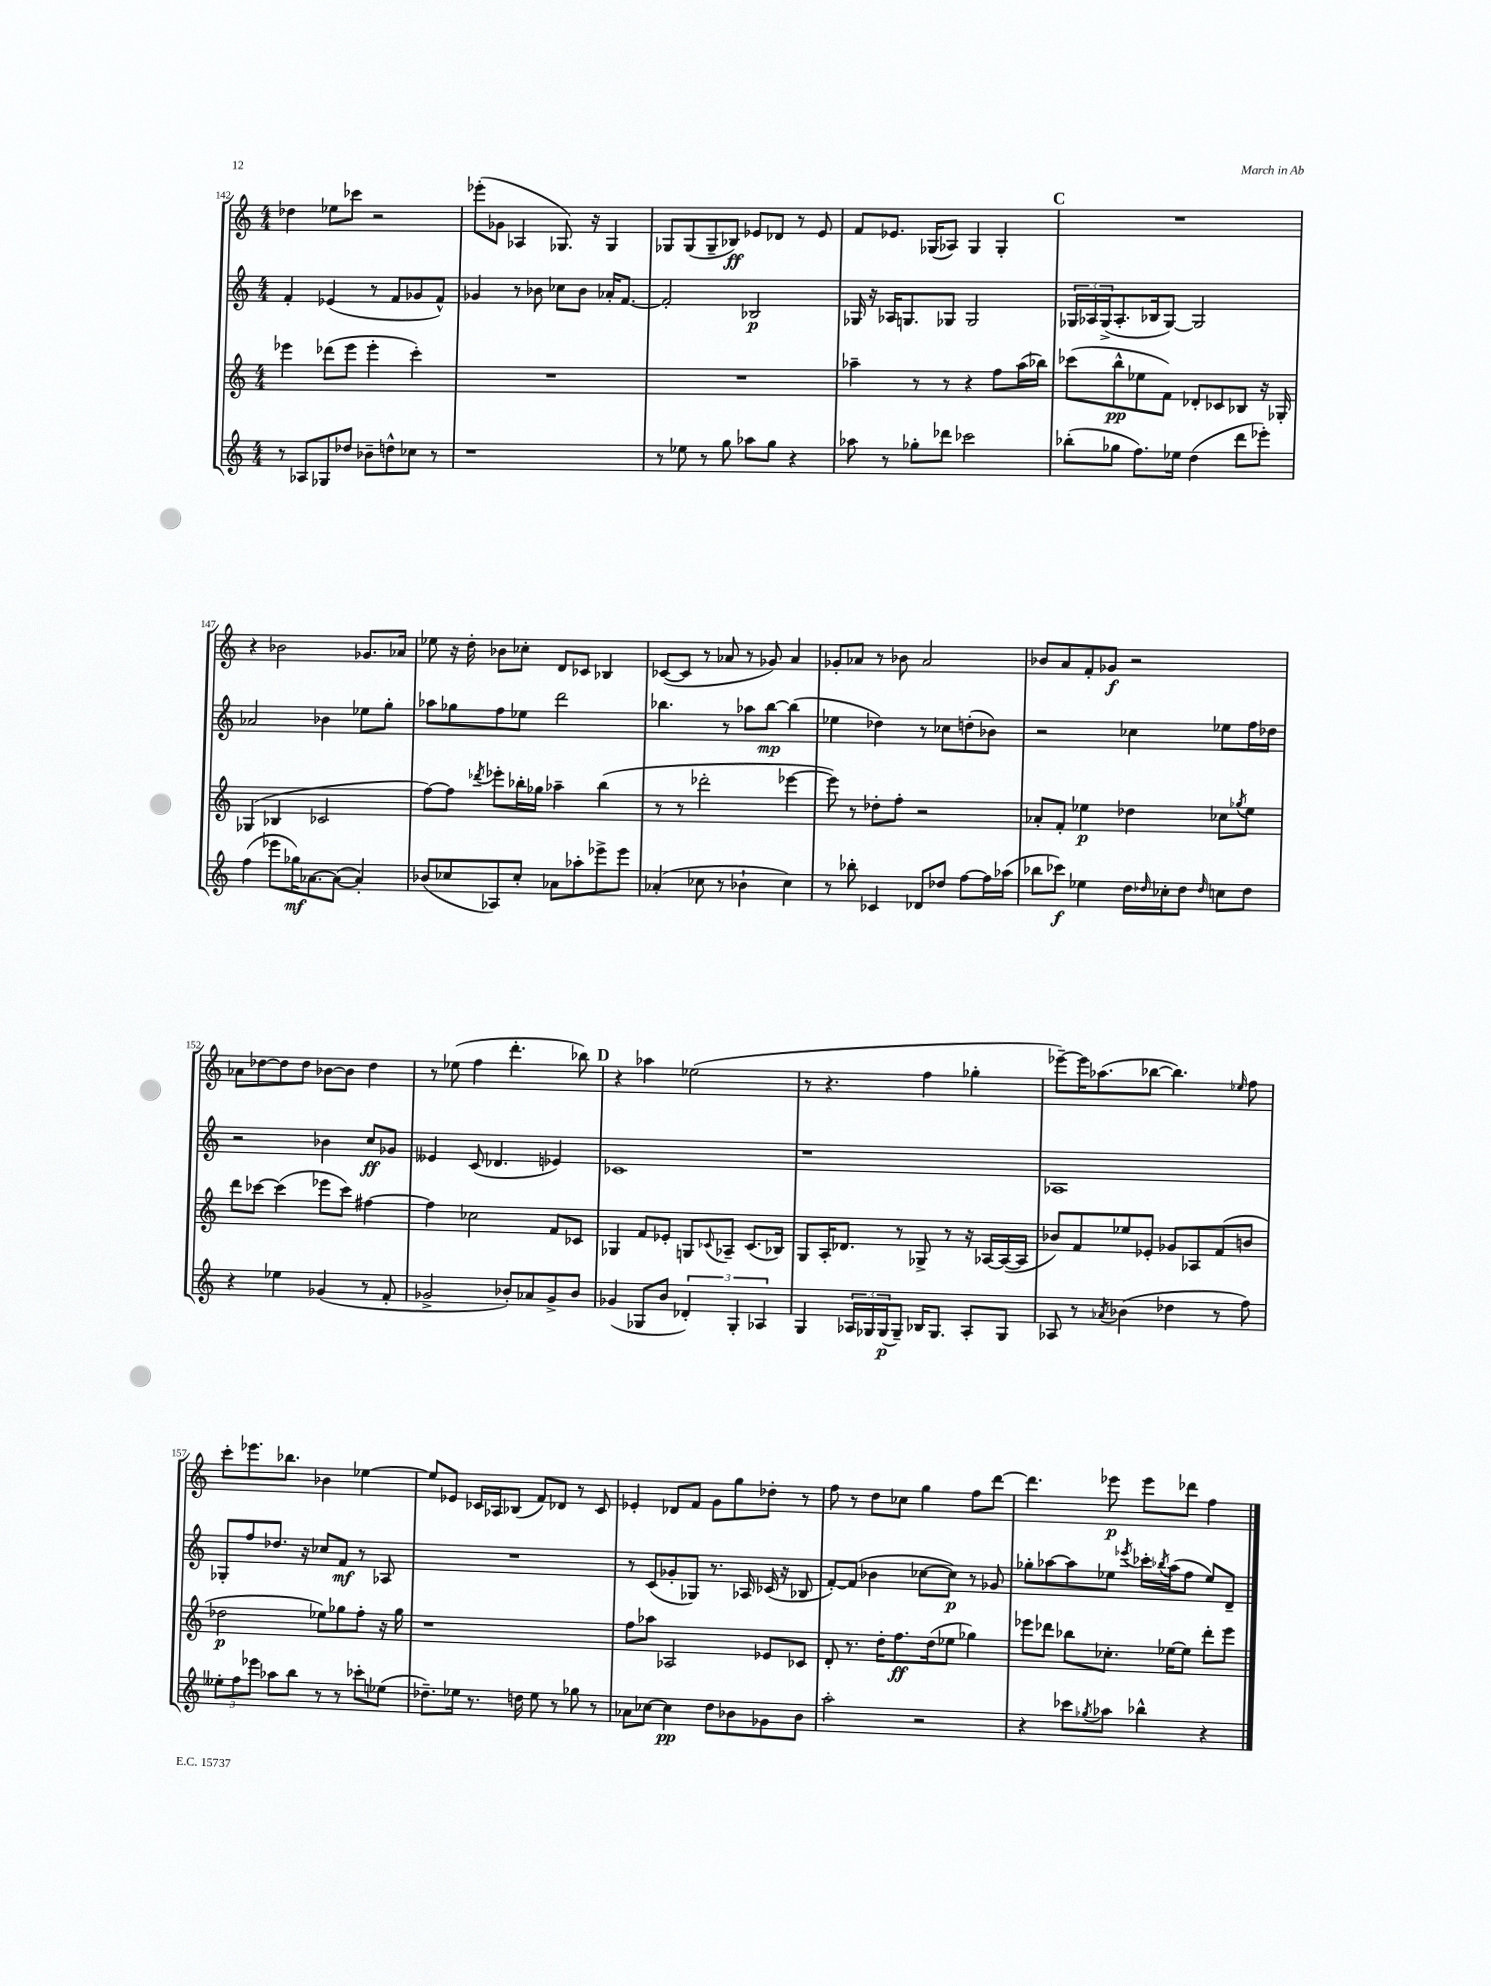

**kern	**dynam	**kern	**dynam	**kern	**dynam	**kern	**dynam
*part4	*part4	*part3	*part3	*part2	*part2	*part1	*part1
*staff4	*staff4	*staff3	*staff3	*staff2	*staff2	*staff1	*staff1
*clefG2	*	*clefG2	*	*clefG2	*	*clefG2	*
*k[]	*	*k[]	*	*k[]	*	*k[]	*
*M4/4	*	*M4/4	*	*M4/4	*	*M4/4	*
=142	=142	=142	=142	=142	=142	=142	=142
8r	.	4eee-X\	.	4f'/	.	4dd-X\	.
8A-X/L	.	.	.	.	.	.	.
8G-X/	.	(8ddd-X\L	.	(4e-X/	.	8ee-X\L	.
8dd-X/J	.	8eee-\J	.	.	.	8ccc-X\J	.
8b-X~\L	.	4eee-'\	.	8r	.	2r	.
8ddn^^\	.	.	.	8f/L	.	.	.
8cc-X\J	.	4ccc'\)	.	8g-X/	.	.	.
8r	.	.	.	8f^^/J)	.	.	.
=143	=143	=143	=143	=143	=143	=143	=143
1r	.	1r	.	4g-X/	.	(8eee-X'\L	.
.	.	.	.	.	.	8g-X\J	.
.	.	.	.	8r	.	4A-X/	.
.	.	.	.	8b-X\	.	.	.
.	.	.	.	8cc-X\L	.	8.G-X/)	.
.	.	.	.	8b-\J	.	.	.
.	.	.	.	.	.	16r	.
.	.	.	.	16a-X'/KL	.	4G-/	.
.	.	.	.	[8.f/J	.	.	.
=144	=144	=144	=144	=144	=144	=144	=144
8r	.	1r	.	2f'/]	.	8G-X/L	.
8ee-X\	.	.	.	.	.	(8G-/	.
8r	.	.	.	.	.	8G-~/	.
8gg\	.	.	.	.	.	8B-X/J)	ff
8aa-X\L	.	.	.	2B-X/	p	8e-X/L	.
8gg\J	.	.	.	.	.	8d-X/J	.
4r	.	.	.	.	.	8r	.
.	.	.	.	.	.	8e-/	.
=145	=145	=145	=145	=145	=145	=145	=145
8aa-X\	.	4aa-X~\	.	16G-X/	.	8f/L	.
.	.	.	.	16r	.	.	.
8r	.	.	.	16A-X/KL	.	8.e-X/J	.
.	.	.	.	8.Gn/	.	.	.
8gg-X'\L	.	8r	.	.	.	.	.
.	.	.	.	.	.	(16G-X/KL	.
8ddd-X\J	.	8r	.	8G-X/J	.	8A-X/J)	.
2ccc-X\	.	4r	.	2G-/	.	4G-/	.
.	.	8ff\L	.	.	.	4G-'/	.
.	.	(16aa-\L	.	.	.	.	.
.	.	16bb-X\JJ)	.	.	.	.	.
!!LO:REH:place=s1:t=C
=146	=146	=146	=146	=146	=146	=146	=146
(8bb-X'\L	.	(8ccc-X\L	.	24G-X/LL	.	1r	.
.	.	.	.	24A-X/	.	.	.
.	.	.	.	(24G-^/J	.	.	.
8gg-X\J	.	8bb^^\	pp	8.A-'/	.	.	.
8.ff\L)	.	8ee-X\	.	.	.	.	.
.	.	.	.	16B-X/k	.	.	.
.	.	8f\J)	.	[8G-/J)	.	.	.
16ee-X\Jk	.	.	.	.	.	.	.
(4dd\	.	8d-X'/L	.	2G-/]	.	.	.
.	.	8c-X/	.	.	.	.	.
8ddd\L	.	8B-X/J	.	.	.	.	.
8eee-X'\J)	.	16r	.	.	.	.	.
.	.	16G-X'/	.	.	.	.	.
!!LO:LB:g=z
=147	=147	=147	=147	=147	=147	=147	=147
(4ff\	.	(4G-X/	.	2a-X/	.	4r	.
8eee-X\L	.	4B-X/	.	.	.	2b-X\	.
16gg-X\K)	mf	.	.	.	.	.	.
[8.a-X\	.	.	.	.	.	.	.
.	.	2c-X/	.	4b-X\	.	.	.
(8a-\J_	.	.	.	.	.	.	.
4a-'/])	.	.	.	8ee-X\L	.	8.g-X/L	.
.	.	.	.	8gg'\J	.	.	.
.	.	.	.	.	.	16a-X/Jk	.
=148	=148	=148	=148	=148	=148	=148	=148
(8b-X/L	.	[8ff\L)	.	8aa-X\L	.	8ee-X\	.
8cc-X/	.	8ff\J]	.	8gg-X\	.	16r	.
.	.	.	.	.	.	16dd'\	.
.	.	8qddd-X/	.	.	.	.	.
8A-X/)	.	8eee-X'\L	.	8ff\	.	8b-X\L	.
8cc-'/J	.	16bb-X'\L	.	8ee-X\J	.	8cc-X'\J	.
.	.	16gg-X\JJ	.	.	.	.	.
8a-X\L	.	4aa-X~\	.	2ddd\	.	8d/L	.
8aa-X'\	.	.	.	.	.	8c-X/J	.
8eee-X^\	.	(4bb-\	.	.	.	4B-X/	.
8eee-\J	.	.	.	.	.	.	.
=149	=149	=149	=149	=149	=149	=149	=149
(4a-X'/	.	8r	.	4.bb-X\	.	([8c-X/L	.
.	.	8r	.	.	.	8c-/J]	.
8cc-X\	.	2ddd-X'\	.	.	.	8r	.
8r	.	.	.	8r	.	8a-X/	.
4b-X`\	.	.	.	8aa-X\L	.	8r	.
.	.	.	.	[8bb-\J	mp	8g-X/)	.
4cc-\)	.	[4eee-X\	.	(4bb-\]	.	4a-/	.
=150	=150	=150	=150	=150	=150	=150	=150
8r	.	8eee-\])	.	4ee-X\	.	8g-X'/L	.
8bb-X'\	.	8r	.	.	.	8a-X/J	.
4c-X/	.	8dd-X'\L	.	4dd-X\)	.	8r	.
.	.	8ff'\J	.	.	.	8b-X\	.
8d-X/L	.	2r	.	8r	.	2a-/	.
8dd-X/J	.	.	.	8cc-X\L	.	.	.
[8ff\L	.	.	.	(8ddn'\	.	.	.
16ff\L]	.	.	.	8b-X\J)	.	.	.
(16aa-X\JJ	.	.	.	.	.	.	.
=151	=151	=151	=151	=151	=151	=151	=151
8bb-X\L	.	8a-X'/L	.	2r	.	8b-X/L	.
8ccc-X\J)	f	8f'/J	.	.	.	8a/	.
4ee-X\	.	4ee-X\	p	.	.	8f'/	.
.	.	.	.	.	.	8g-X/J	f
16dd\LL	.	4dd-X\	.	4cc-X\	.	2r	.
16qqdd-X/	.	.	.	.	.	.	.
16cc-X'\J	.	.	.	.	.	.	.
8dd-\J	.	.	.	.	.	.	.
16qqdd-/	.	.	.	.	.	.	.
8ccn\L	.	8cc-X\L	.	8ee-X\L	.	.	.
.	.	8qgg-X/	.	.	.	.	.
8dd-\J	.	8ee-\J	.	16ff\L	.	.	.
.	.	.	.	16dd-X\JJ	.	.	.
!!LO:LB:g=z
=152	=152	=152	=152	=152	=152	=152	=152
4r	.	8ddd\L	.	2r	.	8a-X\L	.
.	.	[8ccc-X\J	.	.	.	[8dd-X\	.
4ee-X\	.	(4ccc-\]	.	.	.	8dd-\]	.
.	.	.	.	.	.	8dd-\J	.
(4g-X/	.	8eee-X\L	.	4b-X\	.	[8b-X\L	.
.	.	8ccc-\J)	.	.	.	8b-\J]	.
8r	.	[4ff#X\	.	8cc/L	ff	4dd-\	.
8f'/	.	.	.	8g-X/J	.	.	.
=153	=153	=153	=153	=153	=153	=153	=153
2g-X^/	.	4ff#\]	.	4e--X/	.	8r	.
.	.	.	.	.	.	(8ee-X\	.
.	.	2cc-X\	.	(8c/	.	4ff\	.
.	.	.	.	4.d-X/	.	.	.
8b-X'/L)	.	.	.	.	.	4.ddd'\	.
8a-X/	.	.	.	.	.	.	.
8g-^/	.	8f/L	.	4e-X/)	.	.	.
8b-/J	.	8c-X/J	.	.	.	8bb-X\)	.
!!LO:REH:place=s1:t=D
=154	=154	=154	=154	=154	=154	=154	=154
(4g-X/	.	4G-X/	.	1c-X	.	4r	.
8G-X/L	.	8f/L	.	.	.	4aa-X\	.
8b/J	.	8e-X'/J	.	.	.	.	.
6d-X'/)	.	8Gn/L	.	.	.	(2ee-X\	.
.	.	8qqc-X/	.	.	.	.	.
.	.	8A-X~/J	.	.	.	.	.
6G-'/	.	.	.	.	.	.	.
.	.	(8.c-/L	.	.	.	.	.
6A-X/	.	.	.	.	.	.	.
.	.	16B-X/Jk)	.	.	.	.	.
=155	=155	=155	=155	=155	=155	=155	=155
4G/	.	8G/L	.	1r	.	8r	.
.	.	16A'/K	.	.	.	4.r	.
.	.	8.d-X/J	.	.	.	.	.
24A-X/LL	.	.	.	.	.	.	.
24G-X/	.	.	.	.	.	.	.
(24G-/J	p	.	.	.	.	.	.
8G-~/J)	.	8r	.	.	.	.	.
16B-X/KL	.	8G-X^/	.	.	.	4ff\	.
8.G-/J	.	.	.	.	.	.	.
.	.	8r	.	.	.	.	.
8A-'/L	.	16r	.	.	.	4gg-X'\	.
.	.	[16A-X/LL	.	.	.	.	.
8G-/J	.	(16A-/_	.	.	.	.	.
.	.	16A-/JJ]	.	.	.	.	.
=156	=156	=156	=156	=156	=156	=156	=156
8A-X/	.	8b-X/L)	.	1A-X	.	[8eee-X~\L)	.
8r	.	8f/	.	.	.	16eee-\K]	.
.	.	.	.	.	.	(8.aa-X\	.
8qa-X/	.	.	.	.	.	.	.
(4b-X\	.	8ee-X/	.	.	.	.	.
.	.	8e-X'/J	.	.	.	[8bb-X\J	.
4dd-X\	.	8g-X/L	.	.	.	4.bb-\])	.
.	.	8A-X/	.	.	.	.	.
8r	.	(8f/	.	.	.	.	.
.	.	.	.	.	.	16qqee-X/	.
8ff\)	.	8bn/J	.	.	.	8ff\	.
!!LO:LB:g=z
=157	=157	=157	=157	=157	=157	=157	=157
12ee--X'\L	.	2dd-X\	p	8G-X'/L	.	8ccc'\L	.
12ff\	.	.	.	.	.	.	.
.	.	.	.	8ff/	.	8.eee-X\	.
12eee-X\J	.	.	.	.	.	.	.
8aa-X\L	.	.	.	8.dd-X/J	.	.	.
.	.	.	.	.	.	8.bb-X\J	.
8bb\J	.	.	.	.	.	.	.
.	.	.	.	16r	.	.	.
8r	.	8ee-X\L)	.	8cc-X/L	.	4b-X\	.
8r	.	8gg-X\	.	8f/J	mf	.	.
8ccc-X'\L	.	8ff'\J	.	8r	.	[4ee-X\	.
(8ee-X\J	.	16r	.	8A-X/	.	.	.
.	.	16gg-\	.	.	.	.	.
=158	=158	=158	=158	=158	=158	=158	=158
8.dd-X~\L)	.	1r	.	1r	.	8ee-/L]	.
.	.	.	.	.	.	8e-X/J	.
16ee-X\Jk	.	.	.	.	.	.	.
8.r	.	.	.	.	.	16c-X/LL	.
.	.	.	.	.	.	16A-X/J	.
.	.	.	.	.	.	(8B-X/J	.
16ddn\	.	.	.	.	.	.	.
8ee-\	.	.	.	.	.	8f/L)	.
8r	.	.	.	.	.	8d-X/J	.
8gg-X\	.	.	.	.	.	8r	.
8r	.	.	.	.	.	8c-/	.
=159	=159	=159	=159	=159	=159	=159	=159
8a-X\L	.	8ff\L	.	8r	.	4e-X'/	.
[8cc-X\J	.	8aa-X\J	.	(8c/L	.	.	.
4cc-\]	pp	2A-X/	.	8g-X'/	.	8d-X/L	.
.	.	.	.	8G-X/J)	.	8f/J	.
8dd\L	.	.	.	8.r	.	8g\L	.
8b-X\	.	.	.	.	.	8gg\	.
.	.	.	.	16A-X/	.	.	.
8g-X\	.	8e-X/L	.	(16c-X/	.	8dd-X'\J	.
.	.	.	.	16r	.	.	.
8b-\J	.	8c-X/J	.	8B-X/	.	8r	.
=160	=160	=160	=160	=160	=160	=160	=160
2aa'\	.	8d'/	.	[8f'/L)	.	8ff\	.
.	.	8.r	.	(8f/J]	.	8r	.
.	.	.	.	4b-X\	.	8dd\L	.
.	.	16dd'\KL	.	.	.	.	.
.	.	8.ff\	ff	.	.	8cc-X\J	.
2r	.	.	.	[8cc-X\L	.	4gg\	.
.	.	(16dd\k	.	.	.	.	.
.	.	8ee-X\J	.	8cc-\J])	p	.	.
.	.	4gg-X\)	.	8r	.	8ff\L	.
.	.	.	.	8g-X/	.	[8ddd\J	.
=161	=161	=161	=161	=161	=161	=161	=161
4r	.	8eee-X\L	.	8gg-X'\L	.	4.ddd\]	.
.	.	8ddd-X\J	.	[8aa-X\	.	.	.
8ccc-X\L	.	8bb-X\L	.	8aa-\]	.	.	.
8qgg-X/	.	.	.	.	.	.	.
8aa-X\J	.	8.cc-X'\J	.	8ee-X\J	.	8eee-X\	p
.	.	.	.	8qeee-X/	.	.	.
4bb-X^^\	.	.	.	16ccc-X'\LL	.	8eee-\L	.
.	.	.	.	8qbb-X/	.	.	.
.	.	[16ee-X\KL	.	(16aa-\J	.	.	.
.	.	8ee-\J]	.	8ff\J	.	8ddd-X\J	.
4r	.	8ddd-'\L	.	8ee-/L)	.	4ff\	.
.	.	8eee-\J	.	8d~/J	.	.	.
==	==	==	==	==	==	==	==
*-	*-	*-	*-	*-	*-	*-	*-
